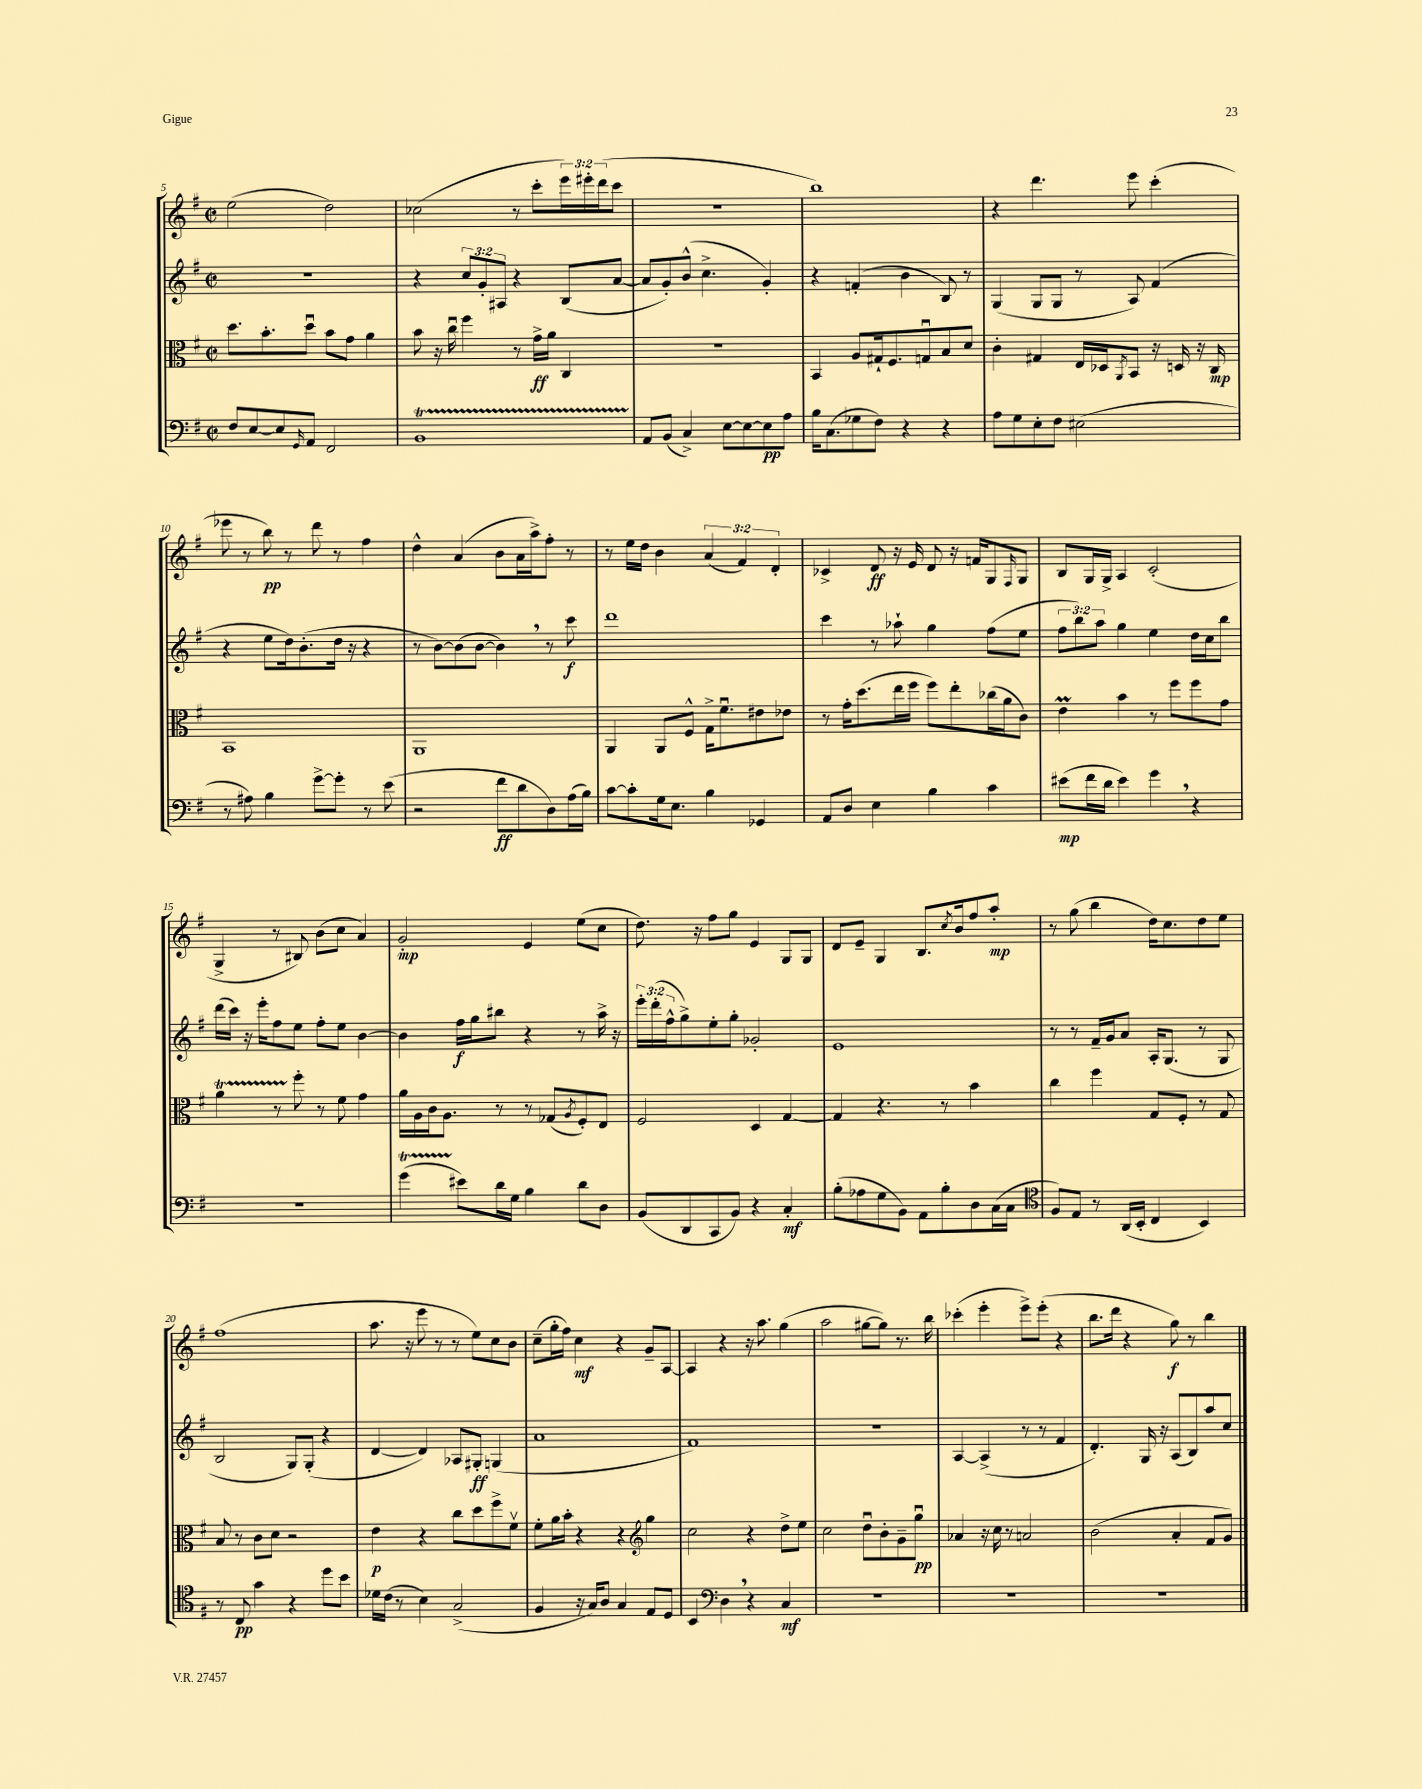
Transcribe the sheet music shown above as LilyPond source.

<<
\new StaffGroup <<
\new Staff = "s0" {
    \clef treble \key g \major \defaultTimeSignature \time 2/2 \override Staff.TupletNumber.text = #tuplet-number::calc-fraction-text
    e''2( d''2) |
    ces''2( r8 c'''8-. \tuplet 3/2 { e'''16) eis'''16-. d'''16( } c'''8 |
    R1 |
    b''1) |
    r4 d'''4. e'''8 c'''4-.( |
    ees'''8 r8 b''8\pp) r8 d'''8 r8 fis''4 |
    d''4-^ a'4( b'8 a'16 a''16->) fis''8-. r8 |
    r8 e''16 d''16 b'4 \tuplet 3/2 { a'4( fis'4) d'4-. } |
    ces'4-> d'8\ff r16 e'16 d'8 r16 f'16 g8 \grace { fis16 } g8 |
    b8 g16 g16-> a4 c'2-.( |
    g4-> r8 bis8) b'8( c''8 a'4) |
    g'2-.\mp e'4 e''8( c''8 |
    d''8.) r16 fis''8 g''8 e'4 g8 g8 |
    d'8 e'8-- g4 b8. \acciaccatura { c''8 } b'16 fis''8 a''8-.\mp |
    r8 g''8( b''4 d''16) c''8. d''8 e''8 |
    fis''1( |
    a''8. r16 e'''8 r8 r8 e''8) c''8 b'8 |
    c''8--( g''16-. fis''16) c''4\mf r4 g'8-- a8~ |
    a4 r4 r16 a''8. g''4( |
    a''2 gis''8~ gis''8) r8. b''16 |
    ces'''4-.( e'''4-. e'''8->) e'''8-.( r4 |
    b''8. d'''16 r4 g''8\f) r8 b''4 \bar "|." |
}
\new Staff = "s1" {
    \clef treble \key g \major \defaultTimeSignature \time 2/2 \override Staff.TupletNumber.text = #tuplet-number::calc-fraction-text
    R1 |
    r4 \tuplet 3/2 { c''8 g'8-. ais8 } r4 b8( a'8~ |
    a'8 g'8-.) b'8-^( c''4.-> g'4-.) |
    r4 f'4-.( b'4 b8) r8 |
    g4( g8 g8 r8 a8) fis'4( |
    r4 e''8 d''16) b'8.-.( d''16 r16 r4 |
    r8 b'8~) b'8( b'8~ b'4) \breathe r8 c'''8\f |
    d'''1 |
    c'''4 r8 aes''8-! g''4 fis''8( e''8 |
    \tuplet 3/2 { fis''8 b''8) a''8 } g''4 e''4 d''16 c''16 b''8 |
    d'''16( c'''16) r16 e'''16-. fis''8 e''8 fis''8-. e''8 b'4~ |
    b'4 fis''16\f g''16 bis''8 r4 r8 a''16-> r16 |
    \tuplet 3/2 { e'''16-. d'''16-.( fis''16-^ } g''8->) e''8-. g''8-. ges'2-. |
    e'1 |
    r8 r8 fis'16-- g'16 a'8 a16-. g8.( r8 g8 |
    b2 g8) g8-.( r4 |
    d'4~ d'4) aes8 gis8-.\ff g4( |
    a'1 |
    fis'1) |
    R1 |
    a4~ a4->( r8 r8 fis'4 |
    d'4.-.) g16 r16 a8( b8) a''8 c''8 \bar "|." |
}
\new Staff = "s2" {
    \clef alto \key g \major \defaultTimeSignature \time 2/2
    d''8. b'8.-. d''8\downbow b'8 g'8 a'4 |
    b'8 r16 c''16\downbow fis''4 r8 g'16->\ff a'16 c4 |
    r1 |
    b,4 a8 gis16-! fis8. g8\downbow b8 d'8 |
    c'4-. gis4 e16 des16 \acciaccatura { a,8 } b,8 r16 d16 r16 c16\mp |
    b,1 |
    a,1 |
    a,4 a,8 fis8-^ g16-> fis'8.\downbow eis'8 ees'8 |
    r8 g'16-. d''8.( e''16 fis''16 fis''8) e''8-. ces''16( a'16 c'8) |
    e'4\prall b'4 r8 fis''8 fis''8 g'8 |
    a'4\startTrillSpan r8 fis''8-.\stopTrillSpan r8 fis'8 g'4 |
    a'16 a16 c'16 a8. r8 r8 ges8( \acciaccatura { a8 } fis8-.) e8 |
    fis2 d4 g4~ |
    g4 r4. r8 b'4 |
    c''4 fis''4 g8 fis8-. r8 g8 |
    b8 r8 c'8 d'8 r2 |
    e'4\p r4 c''8 d''8 fis''8-> fis'8\upbow |
    fis'8-. a'16 b'16-. r4 r4 \clef treble g''4 |
    c''2 r4 d''8-> e''8 |
    c''2 d''8\downbow b'8-. g'8-- g''8\downbow\pp |
    aes'4 r16 c''16 r8 a'2 |
    b'2( a'4-. fis'8 g'8) \bar "|." |
}
\new Staff = "s3" {
    \clef bass \key g \major \defaultTimeSignature \time 2/2
    fis8 e8~ e8 \grace { g,16 } a,8 fis,2 |
    b,1\startTrillSpan |
    a,8\stopTrillSpan b,8( c4->) e8~ e8~ e8\pp a8 |
    b16 c8.( ges8 fis8) r4 r4 |
    a8 g8 e8-. fis8 eis2( |
    r8 ais8) b4 g'8~-> g'8-. r8 e'8( |
    r2 fis'8\ff d'8 d8) a16( b16) |
    c'8~ c'8-. g16 e8. b4 ges,4 |
    a,8 d8 e4 b4 c'4 |
    eis'8\mp( fis'16 d'16 eis'4) g'4 \breathe r4 |
    R1 |
    g'4\startTrillSpan( eis'8\stopTrillSpan) d'16 g16 b4 d'8 d8 |
    b,8( d,8 c,8 b,8) r4 c4-.\mf |
    b8-.( aes8 g8 b,8) a,8 b8-. d8 c16( c16 |
    \clef tenor fis8) e8 r8 a,16( b,16-. c4 b,4) |
    r8 c8\pp g'4 r4 d''8 b'8 |
    des'16 c'16( r8 b4) g2->( |
    fis4 r16 g16) a8 g4 e8 d8 |
    b,4 \clef bass d4 \breathe r4 c4\mf |
    r1 |
    R1 |
    R1 \bar "|." |
}
>>
>>
\layout { \context { \Score currentBarNumber = #5 } }
